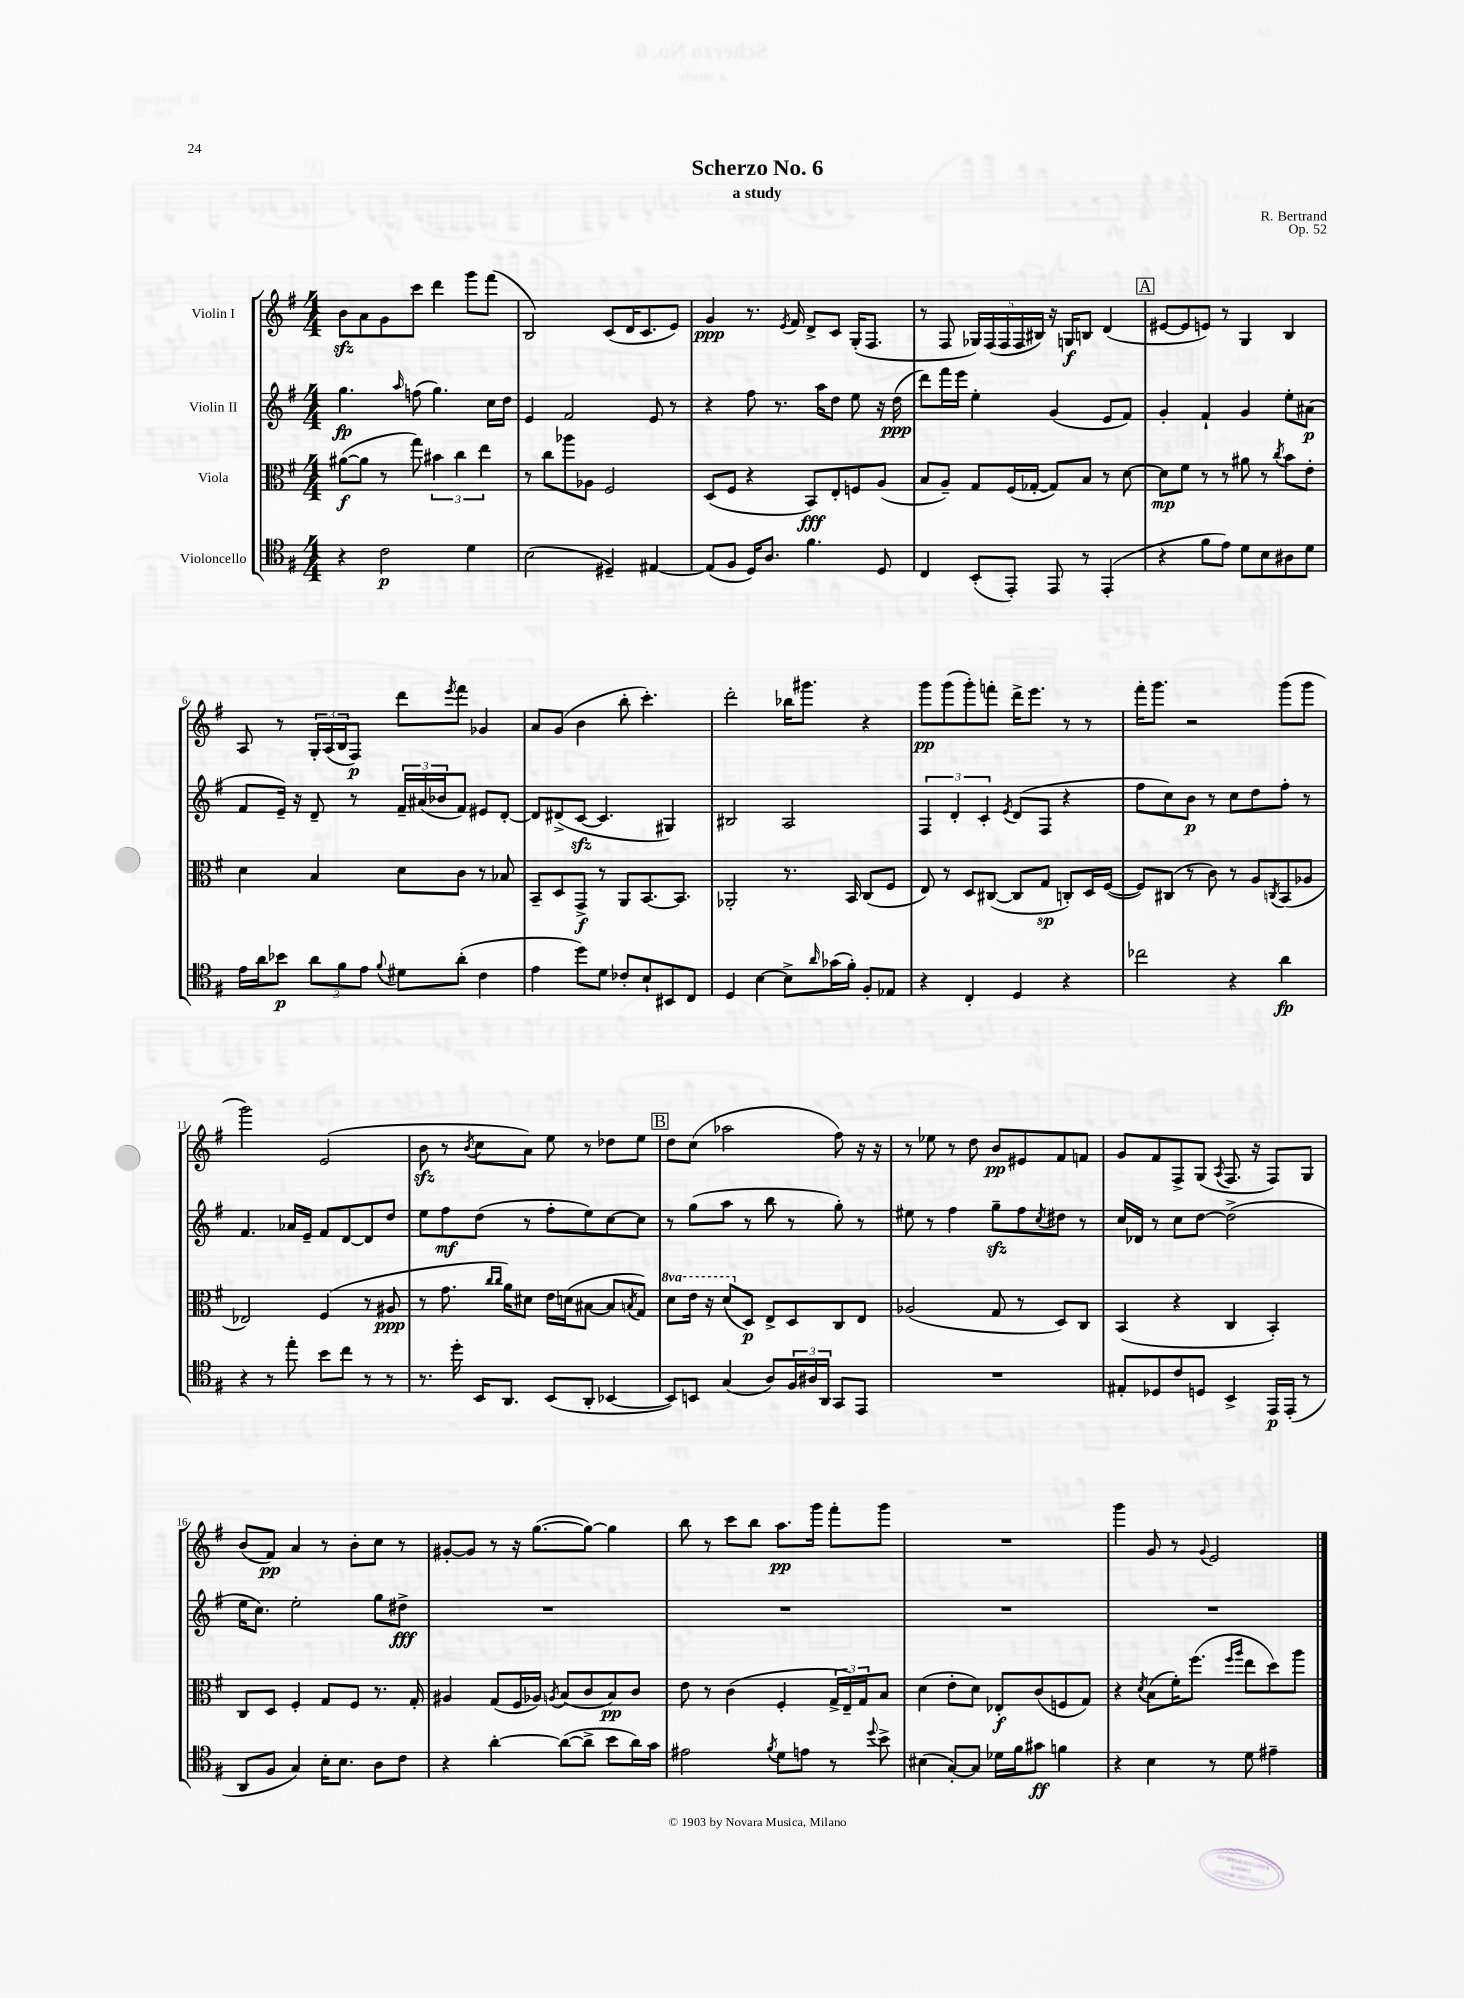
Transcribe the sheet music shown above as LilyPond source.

\header { title = "Scherzo No. 6" composer = "R. Bertrand" subtitle = "a study" opus = "Op. 52" }
<<
\new StaffGroup <<
\new Staff = "s0" \with { instrumentName = "Violin I" } {
    \clef treble \key g \major \numericTimeSignature \time 4/4
    b'8\sfz a'8 g'8 c'''8 d'''4 g'''8 fis'''8( |
    b2) c'8( d'16 c'8. e'8) |
    g'4\ppp r8. \acciaccatura { e'8 } fis'16 d'8-> c'8 g16-.( fis8. |
    r8 fis8 \tuplet 5/4 { ges16) fis16( fis16 fis16 bis16) } r16 g16\f b8 d'4( |
    \mark \markup { \box "A" } eis'8~ eis'8 e'8) r8 g4 b4 |
    a8 r8 \tuplet 3/2 { g16-. a16( b16 } fis8\p) d'''8 \acciaccatura { e'''8 } fis'''8 ges'4 |
    a'8 g'8( b'4 b''8-. c'''4.-.) |
    d'''2-. bes''16 gis'''8. r4 |
    g'''8\pp g'''8( g'''8-.) f'''8-. d'''16-> e'''8. r8 r8 |
    fis'''16-. g'''8. r2 g'''8( g'''8 |
    g'''2) e'2( |
    b'8\sfz r8 \acciaccatura { b'8 } c''8 a'8) e''8 r8 des''8 e''8 |
    \mark \markup { \box "B" } d''8 c''8( aes''2 fis''8) r16 r16 |
    r8 ees''8 r8 d''8 b'8\pp eis'8 fis'8 f'8 |
    g'8 fis'8 fis8-> g8( \acciaccatura { a8 } fis8. r16 fis8) g8 |
    b'8( fis'8\pp) a'4 r8 b'8-. c''8 r8 |
    gis'8~-. gis'8 r8 r16 g''8.~( g''8~) g''4 |
    b''8 r8 c'''8 b''8 a''8.\pp g'''16 fis'''8-. g'''8 |
    R1 |
    g'''4 g'8 r8 \appoggiatura { g'8 } e'2 \bar "|." |
}
\new Staff = "s1" \with { instrumentName = "Violin II" } {
    \clef treble \key g \major \numericTimeSignature \time 4/4
    g''4.\fp \grace { a''16 } f''8( g''4.) c''16 d''16 |
    e'4 fis'2 e'8 r8 |
    r4 fis''8 r8. a''16 d''8 e''8 r16 d''16\ppp( |
    d'''8) fis'''16 e'''16 e''4-. g'4( e'8 fis'8) |
    \mark \markup { \box "A" } g'4-. fis'4-! g'4 e''8-. ais'8\p( |
    fis'8 e'16--) r16 d'8-- r8 \tuplet 3/2 { fis'16-- ais'16( bes'16 } fis'8) eis'8 d'8~-. |
    d'8 dis'8->( c'8~\sfz c'4. gis4) |
    bis2 a2 |
    \tuplet 3/2 { fis4 d'4-. c'4-. } \acciaccatura { e'8 } d'8( fis8 r4 |
    fis''8 c''8) b'8\p r8 c''8 d''8 fis''8-. r8 |
    fis'4. aes'16 e'16-- fis'8 d'8~ d'8 d''8 |
    e''8 fis''8\mf d''8( r8 fis''8-. e''8) c''8~ c''8 |
    \mark \markup { \box "B" } r8 g''8( a''8 r8 b''8 r8 g''8-.) r8 |
    eis''8 r8 fis''4 g''8--\sfz fis''8 \acciaccatura { c''8 } dis''8 r8 |
    c''16 des'16 r8 c''8 d''8~ d''2->( |
    e''16 c''8.) e''2-. g''8 dis''8->\fff |
    R1 |
    R1 |
    R1 |
    R1 \bar "|." |
}
\new Staff = "s2" \with { instrumentName = "Viola" } {
    \clef alto \key g \major \numericTimeSignature \time 4/4 \set Staff.ottavationMarkups = #ottavation-simple-ordinals
    ais'8~\f( ais'8 r8 g''8) \tuplet 3/2 { bis'4 c''4 e''4 } |
    r8 c''8 aes''8 aes8 fis2 |
    d8( fis8 r4 b,8\fff) e8-. f8 a8( |
    b8 a8--) g8 fis16( ges16~-. ges8) b8 r8 d'8~ |
    \mark \markup { \box "A" } d'8\mp fis'8 r8 r8 ais'8 r8 \acciaccatura { c''8 } b'8 e'8-. |
    d'4 b4 d'8 c'8 r8 bes8 |
    b,8-- d8 g,8->\f r8 a,8 b,8.~ b,8. |
    aes,2-. r8. b,16 c8( fis8 |
    e8) r8 d8 cis8~( cis8 g8\sp c8-.) d16 fis16~( |
    fis8) cis8( r8 c'8) r8 a8 \acciaccatura { c8 } b,8( aes8 |
    ees2) fis4( r8 ais8\ppp |
    r8 g'8. \grace { c''16 c''16 } a'16) dis'8 e'16 d'16( bis8~ bis8 \acciaccatura { b8 } g8) |
    \mark \markup { \box "B" } \ottava #1 d''8 e''16 r16 d''8( \ottava #0 d8\p) e8-> d8 c8 e8 |
    aes2( g8 r8 d8) c8 |
    b,4( r4 c4 b,4-.) |
    c8 d8 fis4-. g8 fis8 r8. g16-. |
    ais4 g8( fis16 aes16) \acciaccatura { a8 } b8( c'8 b8\pp) c'8 |
    e'8 r8 c'4( fis4-. \tuplet 3/2 { g16-> e16--) g16 } b8 |
    d'4( e'8-. d'8) ees8-.\f c'8( f8 g8) |
    r4 \acciaccatura { d'8 } b8( fis'16-.) fis''8.( \grace { fis''16 a''16 } e''8 d''8) a''8 \bar "|." |
}
\new Staff = "s3" \with { instrumentName = "Violoncello" } {
    \clef tenor \key g \major \numericTimeSignature \time 4/4
    r4 c'2\p d'4 |
    b2( dis4--) eis4~ |
    eis8( fis8 d16) a8. fis'4. d8 |
    c4 b,8-.( e,8-.) e,8 r8 e,4-.( |
    \mark \markup { \box "A" } r4 fis'8 e'8) d'8 b8 ais8 d'8 |
    e'16 a'16 bes'8\p \tuplet 3/2 { a'8 fis'8 e'8 } \appoggiatura { fis'8 } dis'8 a'8-.( c'4 |
    e'4 d''8) d'8 ces'8-. b8-! bis,8 c8 |
    d4 b4~ b8-> \grace { a'16 } ges'16( fis'16-.) fis8-. ees8 |
    r4 c4-. d4 r4 |
    ces''2 r4 a'4\fp |
    r4 r8 e''8-. b'8 c''8 r8 r8 |
    r8. d''16-. b,16 a,8. b,8( a,8-. bes,4~ |
    \mark \markup { \box "B" } bes,8) b,8 g4( a8) \tuplet 3/2 { fis16 ais16 a,16 } g,8 e,8 |
    R1 |
    eis8-. des8 c'8 d8 b,4-> e,16\p e,16-.( r8 |
    a,8 fis8 g4) b16-. b8. a8 c'8 |
    r4 a'4~-. a'8~( a'8-> b'8 a'16) g'16 |
    eis'2 \acciaccatura { fis'8 } d'8 e'8 r8 \appoggiatura { d''8 } b'8-> |
    bis4( g8~-.) g8 des'16 fis'16 gis'8\ff f'4 |
    r4 b4 r8 d'8 eis'4-- \bar "|." |
}
>>
>>
